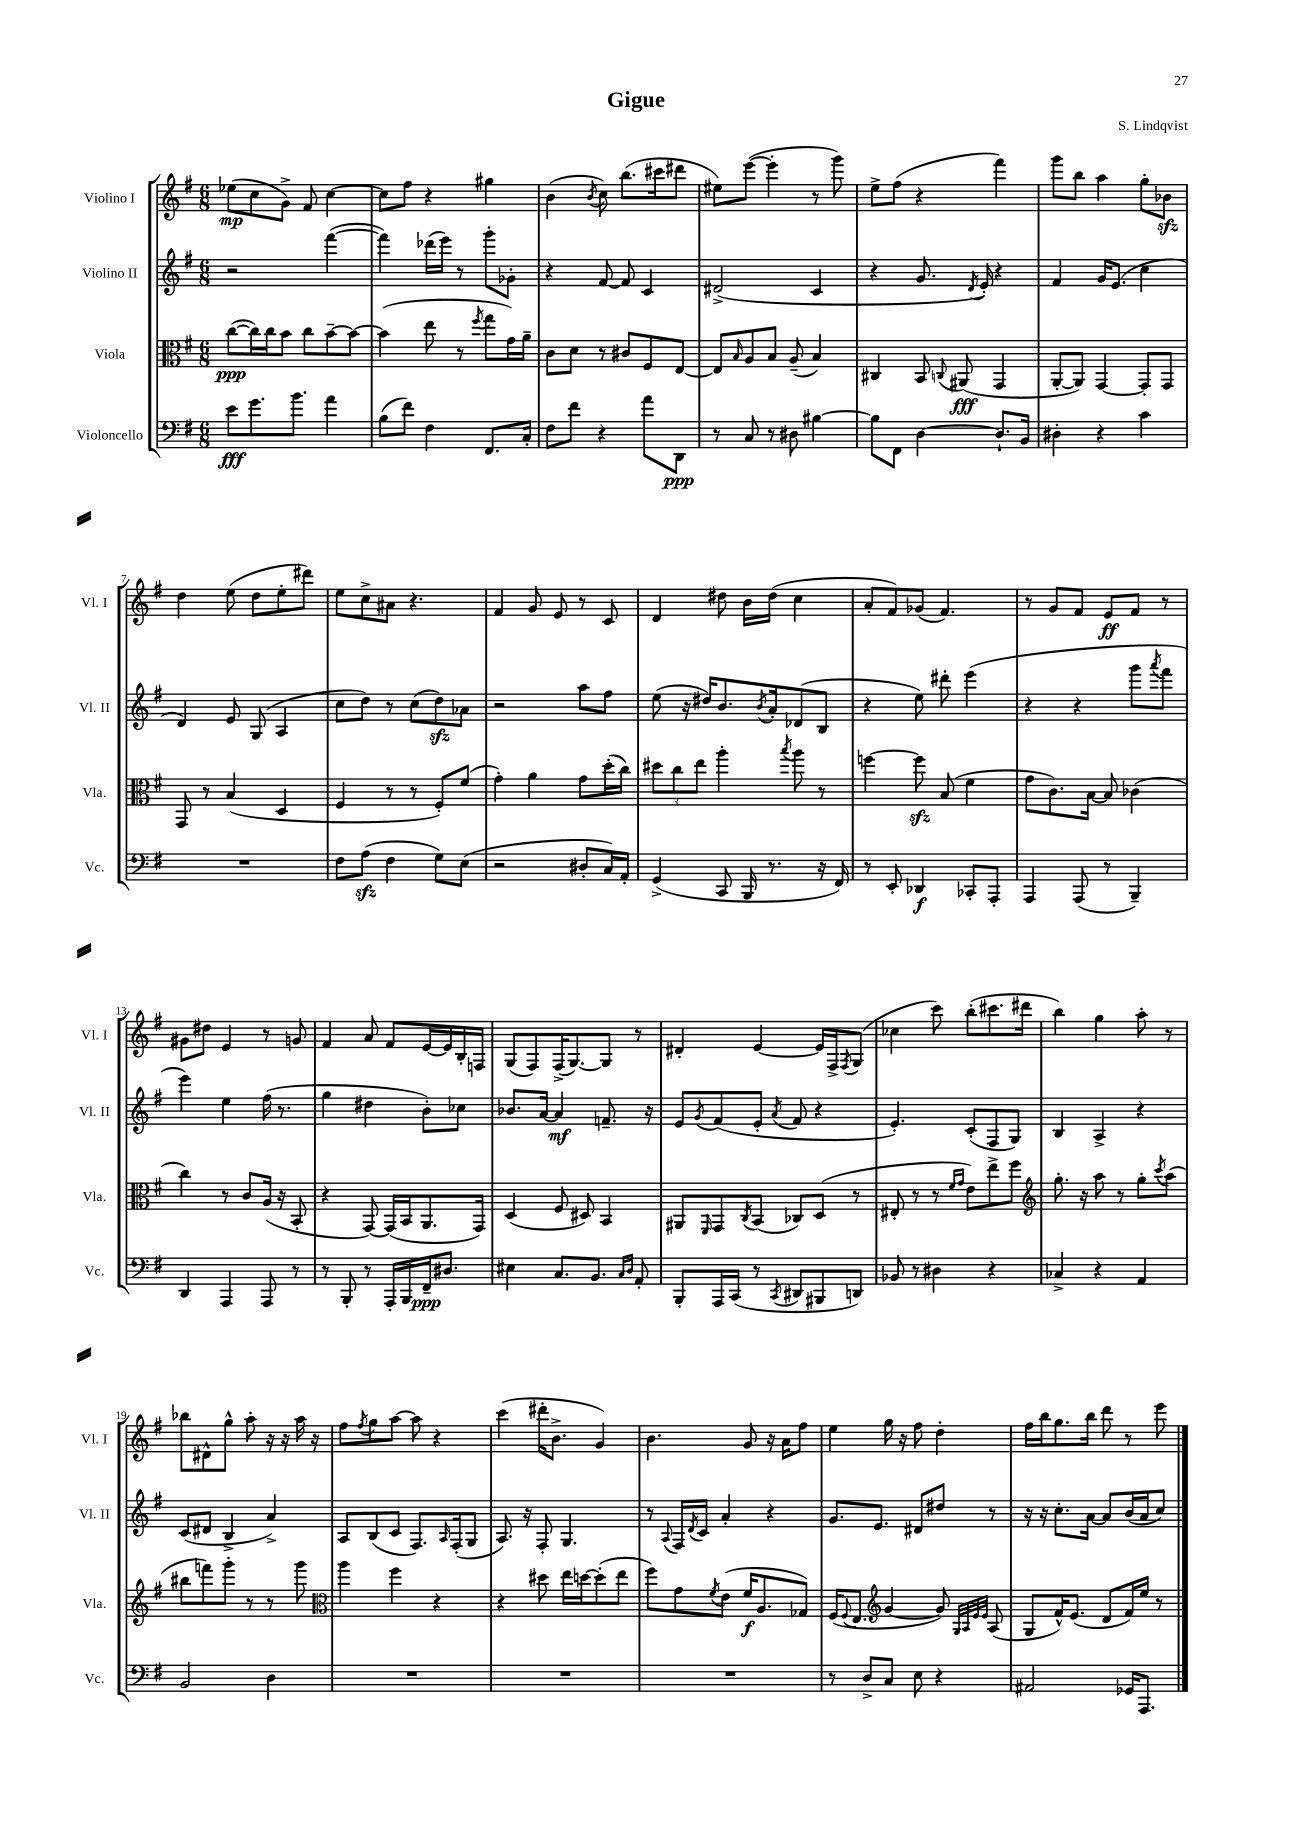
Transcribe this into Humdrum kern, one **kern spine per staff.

**kern	**dynam	**kern	**dynam	**kern	**dynam	**kern	**dynam
*part4	*part4	*part3	*part3	*part2	*part2	*part1	*part1
*staff4	*staff4	*staff3	*staff3	*staff2	*staff2	*staff1	*staff1
*I"Violoncello	*	*I"Viola	*	*I"Violino II	*	*I"Violino I	*
*I'Vc.	*	*I'Vla.	*	*I'Vl. II	*	*I'Vl. I	*
*clefF4	*	*clefC3	*	*clefG2	*	*clefG2	*
*k[f#]	*	*k[f#]	*	*k[f#]	*	*k[f#]	*
*M6/8	*	*M6/8	*	*M6/8	*	*M6/8	*
=1	=1	=1	=1	=1	=1	=1	=1
8e\L	fff	([8cc\L	ppp	2r	.	(8ee-X\L	mp
8.g\	.	16cc\L])	.	.	.	8cc\	.
.	.	16cc\J	.	.	.	.	.
.	.	8b\J	.	.	.	8g^\J)	.
8.b\J	.	.	.	.	.	.	.
.	.	8cc\L	.	.	.	8f#/	.
4a\	.	[8b~\	.	([4fff#\	.	[4cc\	.
.	.	8b\J_	.	.	.	.	.
=2	=2	=2	=2	=2	=2	=2	=2
(8B\L	.	(4b\]	.	4fff#\])	.	8cc\L]	.
8f#\J)	.	.	.	.	.	8ff#\J	.
4F#\	.	8ee\	.	(16ddd-X\LL	.	4r	.
.	.	.	.	16eee\JJ)	.	.	.
.	.	8r	.	8r	.	.	.
.	.	8qff#/	.	.	.	.	.
8.FF#/L	.	8gg\L	.	8ggg'\L	.	4gg#X\	.
.	.	16g\L)	.	8g-X'\J	.	.	.
16C'/Jk	.	16a~\JJ	.	.	.	.	.
=3	=3	=3	=3	=3	=3	=3	=3
8F#\L	.	8c\L	.	4r	.	(4b\	.
8f#\J	.	8d\J	.	.	.	.	.
.	.	.	.	.	.	8qb/	.
4r	.	8r	.	[8f#/	.	8cc\)	.
.	.	8c#X/L	.	8f#/]	.	(8.bb\L	.
8a\L	.	8F#/	.	4c/	.	.	.
.	.	.	.	.	.	16ccc#X\k	.
8DD\J	ppp	[8E/J	.	.	.	8ddd#X\J	.
=4	=4	=4	=4	=4	=4	=4	=4
8r	.	8E/L]	.	(2d#X^/	.	8ee#X\L)	.
.	.	16qqB/	.	.	.	.	.
8C/	.	8A/	.	.	.	([8eee\J	.
8r	.	8B/J	.	.	.	4eee'\]	.
8D#X\	.	(8A~/	.	.	.	.	.
[4B#X\	.	4B/)	.	4c/	.	8r	.
.	.	.	.	.	.	8ggg\)	.
=5	=5	=5	=5	=5	=5	=5	=5
8B#\L]	.	4C#X/	.	4r	.	8ee^\L	.
8FF#\J	.	.	.	.	.	(8ff#\J	.
[4D\	.	8BB/	.	8.g/	.	4r	.
.	.	8qqCn/	.	.	.	.	.
.	.	(8AA#X/	fff	.	.	.	.
.	.	.	.	8qd/	.	.	.
.	.	.	.	16e'/)	.	.	.
8.D`/L]	.	4GG/	.	4r	.	4fff#\)	.
16BB/Jk	.	.	.	.	.	.	.
=6	=6	=6	=6	=6	=6	=6	=6
4D#X'\	.	[8AA'/L	.	4f#/	.	8ggg\L	.
.	.	8AA/J])	.	.	.	8bb\J	.
4r	.	[4GG/	.	16g/KL	.	4aa\	.
.	.	.	.	(8.e/J	.	.	.
4c\	.	8GG'/L]	.	4cc\	.	8gg'\L	.
.	.	8GG/J	.	.	.	8b-Xzz\J	.
!!LO:LB:g=z
=7	=7	=7	=7	=7	=7	=7	=7
2.r	.	8GG/	.	4d/)	.	4dd\	.
.	.	8r	.	.	.	.	.
.	.	(4B/	.	8e/	.	(8ee\	.
.	.	.	.	(8G/	.	8dd\L	.
.	.	4D/	.	4A/	.	8ee'\	.
.	.	.	.	.	.	8ddd#X\J)	.
=8	=8	=8	=8	=8	=8	=8	=8
8F#\L	.	4F#/	.	8cc\L	.	8ee\L	.
(8Azz\J	.	.	.	8dd\J)	.	8cc^\	.
4F#\	.	8r	.	8r	.	8a#X\J	.
.	.	8r	.	(8cc\L	.	4.r	.
8G\L)	.	8F#'/L)	.	8ddzz\)	.	.	.
(8E\J	.	(8f#/J	.	8a-X\J	.	.	.
=9	=9	=9	=9	=9	=9	=9	=9
2r	.	4g'\)	.	2r	.	4f#/	.
.	.	4a\	.	.	.	8g/	.
.	.	.	.	.	.	8e/	.
8D#X'/L	.	8g\L	.	8aa\L	.	8r	.
16C/L)	.	(16dd'\L	.	8ff#\J	.	8c/	.
16AA'/JJ	.	16cc\JJ)	.	.	.	.	.
=10	=10	=10	=10	=10	=10	=10	=10
(4GG^/	.	12dd#X\L	.	(8ee\	.	4d/	.
.	.	12cc\	.	.	.	.	.
.	.	.	.	16r	.	.	.
.	.	12ee\J	.	.	.	.	.
.	.	.	.	16dd#X/KL)	.	.	.
8CC/	.	4aa'\	.	8.b/	.	8dd#X\	.
16BBB/	.	.	.	.	.	16b\LL	.
.	.	.	.	8qb/	.	.	.
8.r	.	.	.	16a'/k	.	(16dd#\JJ	.
.	.	8qbb/	.	.	.	.	.
.	.	8aa\	.	(8d-X/	.	4cc\	.
16r	.	8r	.	8B/J	.	.	.
16FF#/)	.	.	.	.	.	.	.
=11	=11	=11	=11	=11	=11	=11	=11
8r	.	[4ffn\	.	4r	.	8a'/L	.
8EE'/	.	.	.	.	.	8f#/)	.
4DD-X/	f	8ffzz\]	.	8ee\)	.	(8g-X/J	.
.	.	(8B/	.	8ddd#X'\	.	4.f#/)	.
8CC-X'/L	.	4f#\	.	(4eee\	.	.	.
8AAA'/J	.	.	.	.	.	.	.
=12	=12	=12	=12	=12	=12	=12	=12
4AAA/	.	8g\L	.	4r	.	8r	.
.	.	8.c\)	.	.	.	8g/L	.
(8AAA/	.	.	.	4r	.	8f#/J	.
.	.	[16B\Jk	.	.	.	.	.
8r	.	8B/]	.	.	.	8e/L	ff
4BBB~/)	.	(4c-X\	.	8ggg\L	.	8f#/J	.
.	.	.	.	8qaaa/	.	.	.
.	.	.	.	8fff#\J	.	8r	.
!!LO:LB:g=z
=13	=13	=13	=13	=13	=13	=13	=13
4DD/	.	4cc\)	.	4eee\)	.	8g#X\L	.
.	.	.	.	.	.	8dd#X\J	.
4AAA/	.	8r	.	4ee\	.	4e/	.
.	.	8c/L	.	.	.	.	.
8AAA/	.	(16A/Jk	.	(16ff#\	.	8r	.
.	.	16r	.	8.r	.	.	.
8r	.	8BB'/	.	.	.	8gn/	.
=14	=14	=14	=14	=14	=14	=14	=14
8r	.	4r	.	4gg\	.	4f#/	.
8BBB'/	.	.	.	.	.	.	.
8r	.	[8GG/)	.	4dd#X\	.	8a/	.
16AAA'/LL	.	(16GG/LL]	.	.	.	8f#/L	.
16BBB/	.	16BB/J	.	.	.	.	.
16FF#~/J	ppp	8.AA/	.	8b'\L)	.	[16e/L	.
8.D#X/J	.	.	.	.	.	16e/]	.
.	.	.	.	8cc-X\J	.	16B'/	.
.	.	16GG/Jk)	.	.	.	16Fn/JJ	.
=15	=15	=15	=15	=15	=15	=15	=15
4E#X\	.	(4D/	.	8.b-X/L	.	(8G/L	.
.	.	.	.	.	.	8F#/)	.
.	.	.	.	[16a/Jk	.	.	.
8.C/L	.	8F#/	.	4a/]	mf	(16F#^/K	.
.	.	.	.	.	.	[8.G/)	.
.	.	8D#X/)	.	.	.	.	.
8.BB/J	.	.	.	.	.	.	.
.	.	4BB/	.	8.fn~/	.	8G/J]	.
16qqC/LL	.	.	.	.	.	.	.
16qqD/JJ	.	.	.	.	.	.	.
8AA'/	.	.	.	.	.	8r	.
.	.	.	.	16r	.	.	.
=16	=16	=16	=16	=16	=16	=16	=16
8BBB'/L	.	8AA#X/L	.	8e/L	.	4d#X'/	.
.	.	16qqFF#/	.	8qg/	.	.	.
16AAA/L	.	8GG/	.	(8f#/	.	.	.
(16CC/JJ	.	.	.	.	.	.	.
.	.	8qC/	.	.	.	.	.
8r	.	(8BB/J	.	8e'/J	.	[4e/	.
8qCC/	.	.	.	8qa/	.	.	.
8DD#X/L	.	8C-X/L)	.	8f#/	.	.	.
8BBB#X/	.	(8D/J	.	4r	.	16e/LL]	.
.	.	.	.	.	.	16F#^/J	.
.	.	.	.	.	.	8qF#/	.
8DDn/J)	.	8r	.	.	.	(8G/J	.
=17	=17	=17	=17	=17	=17	=17	=17
8BB-X/	.	8E#X'/	.	4.e'/)	.	4cc-X\	.
8r	.	8r	.	.	.	.	.
4D#X\	.	8r	.	.	.	8ccc\)	.
.	.	16qqf#/LL	.	.	.	.	.
.	.	16qqg/JJ	.	.	.	.	.
.	.	8e\L)	.	(8c'/L	.	(8bb'\L	.
4r	.	8ee^\	.	8F#/	.	8.ccc#X\	.
.	.	8ff#\J	.	8G/J)	.	.	.
.	.	.	.	.	.	16ddd#X\Jk	.
=18	=18	=18	=18	=18	=18	=18	=18
*	*	*clefG2	*	*	*	*	*
4C-X^/	.	8.gg'\	.	4B/	.	4bb\)	.
.	.	16r	.	.	.	.	.
4r	.	8aa\	.	4A^/	.	4gg\	.
.	.	8r	.	.	.	.	.
4AA/	.	8gg'\L	.	4r	.	8aa'\	.
.	.	8qccc/	.	.	.	.	.
.	.	(8aa\J	.	.	.	8r	.
!!LO:LB:g=z
=19	=19	=19	=19	=19	=19	=19	=19
2BB/	.	8bb#X\L	.	(8c/L	.	8bb-X\L	.
.	.	8fffn\)	.	8d#X/J	.	8d#X^^\	.
.	.	8ggg'\J	.	4B^/	.	8gg^^\J	.
.	.	8r	.	.	.	8aa'\	.
4D\	.	8r	.	4a^/)	.	16r	.
.	.	.	.	.	.	16r	.
.	.	8ggg\	.	.	.	16aa\	.
.	.	.	.	.	.	16r	.
=20	=20	=20	=20	=20	=20	=20	=20
*	*	*clefC3	*	*	*	*	*
2.r	.	4aa\	.	8A/L	.	8ff#\L	.
.	.	.	.	.	.	8qff#/	.
.	.	.	.	(8B/	.	8gg\	.
.	.	4ff#\	.	8c/J	.	[8aa\J	.
.	.	.	.	8.F#/L)	.	8aa\]	.
.	.	4r	.	.	.	4r	.
.	.	.	.	16qqA/	.	.	.
.	.	.	.	(16F#'/k	.	.	.
.	.	.	.	8G/J	.	.	.
=21	=21	=21	=21	=21	=21	=21	=21
2.r	.	4r	.	8.A/)	.	(4ccc\	.
.	.	.	.	16r	.	.	.
.	.	8dd#X\	.	8F#'/	.	16ddd#X'\KL	.
.	.	.	.	.	.	8.b^\J	.
.	.	16ee\LL	.	4.G/	.	.	.
.	.	[16ddn\J	.	.	.	.	.
.	.	(8dd'\]	.	.	.	4g/)	.
.	.	8ee\J	.	.	.	.	.
=22	=22	=22	=22	=22	=22	=22	=22
2.r	.	8ff#\L)	.	8r	.	4.b\	.
.	.	.	.	8qqA/	.	.	.
.	.	8g\	.	16F#/LL	.	.	.
.	.	.	.	8qd/	.	.	.
.	.	.	.	16c/JJ	.	.	.
.	.	8qf#/	.	.	.	.	.
.	.	(8e\J	.	4a'/	.	.	.
.	.	16f#/KL	f	.	.	8g/	.
.	.	8.A/	.	.	.	.	.
.	.	.	.	4r	.	16r	.
.	.	.	.	.	.	16a\KL	.
.	.	8G-X/J)	.	.	.	8ff#\J	.
=23	=23	=23	=23	=23	=23	=23	=23
8r	.	(16F#/KL	.	8.g/L	.	4ee\	.
.	.	8qqF#/	.	.	.	.	.
.	.	8.E/J	.	.	.	.	.
8D^/L	.	.	.	.	.	.	.
.	.	.	.	8.e/J	.	.	.
*	*	*clefG2	*	*	*	*	*
8C/J	.	[4g/	.	.	.	16gg\	.
.	.	.	.	.	.	16r	.
8E\	.	.	.	8d#X/L	.	8ff#\	.
4r	.	8g/])	.	8dd#X/J	.	4dd'\	.
.	.	32qqG/LLL	.	.	.	.	.
.	.	32qqA/	.	.	.	.	.
.	.	32qqe/	.	.	.	.	.
.	.	32qqe/JJJ	.	.	.	.	.
.	.	(8A/	.	8r	.	.	.
=24	=24	=24	=24	=24	=24	=24	=24
2AA#X/	.	8G/L	.	16r	.	16ff#\LL	.
.	.	.	.	16r	.	16bb\J	.
.	.	16f#^^/K)	.	8.cc'\L	.	8.gg\	.
.	.	(8.e/J	.	.	.	.	.
.	.	.	.	[16a\Jk	.	16bb\Jk	.
.	.	8d/L	.	8a/L]	.	8ddd\	.
16GG-X/KL	.	16f#/L)	.	(16b/L	.	8r	.
8.AAA/J	.	16ee/JJ	.	16a/J	.	.	.
.	.	8r	.	8cc/J)	.	8eee\	.
==	==	==	==	==	==	==	==
*-	*-	*-	*-	*-	*-	*-	*-
